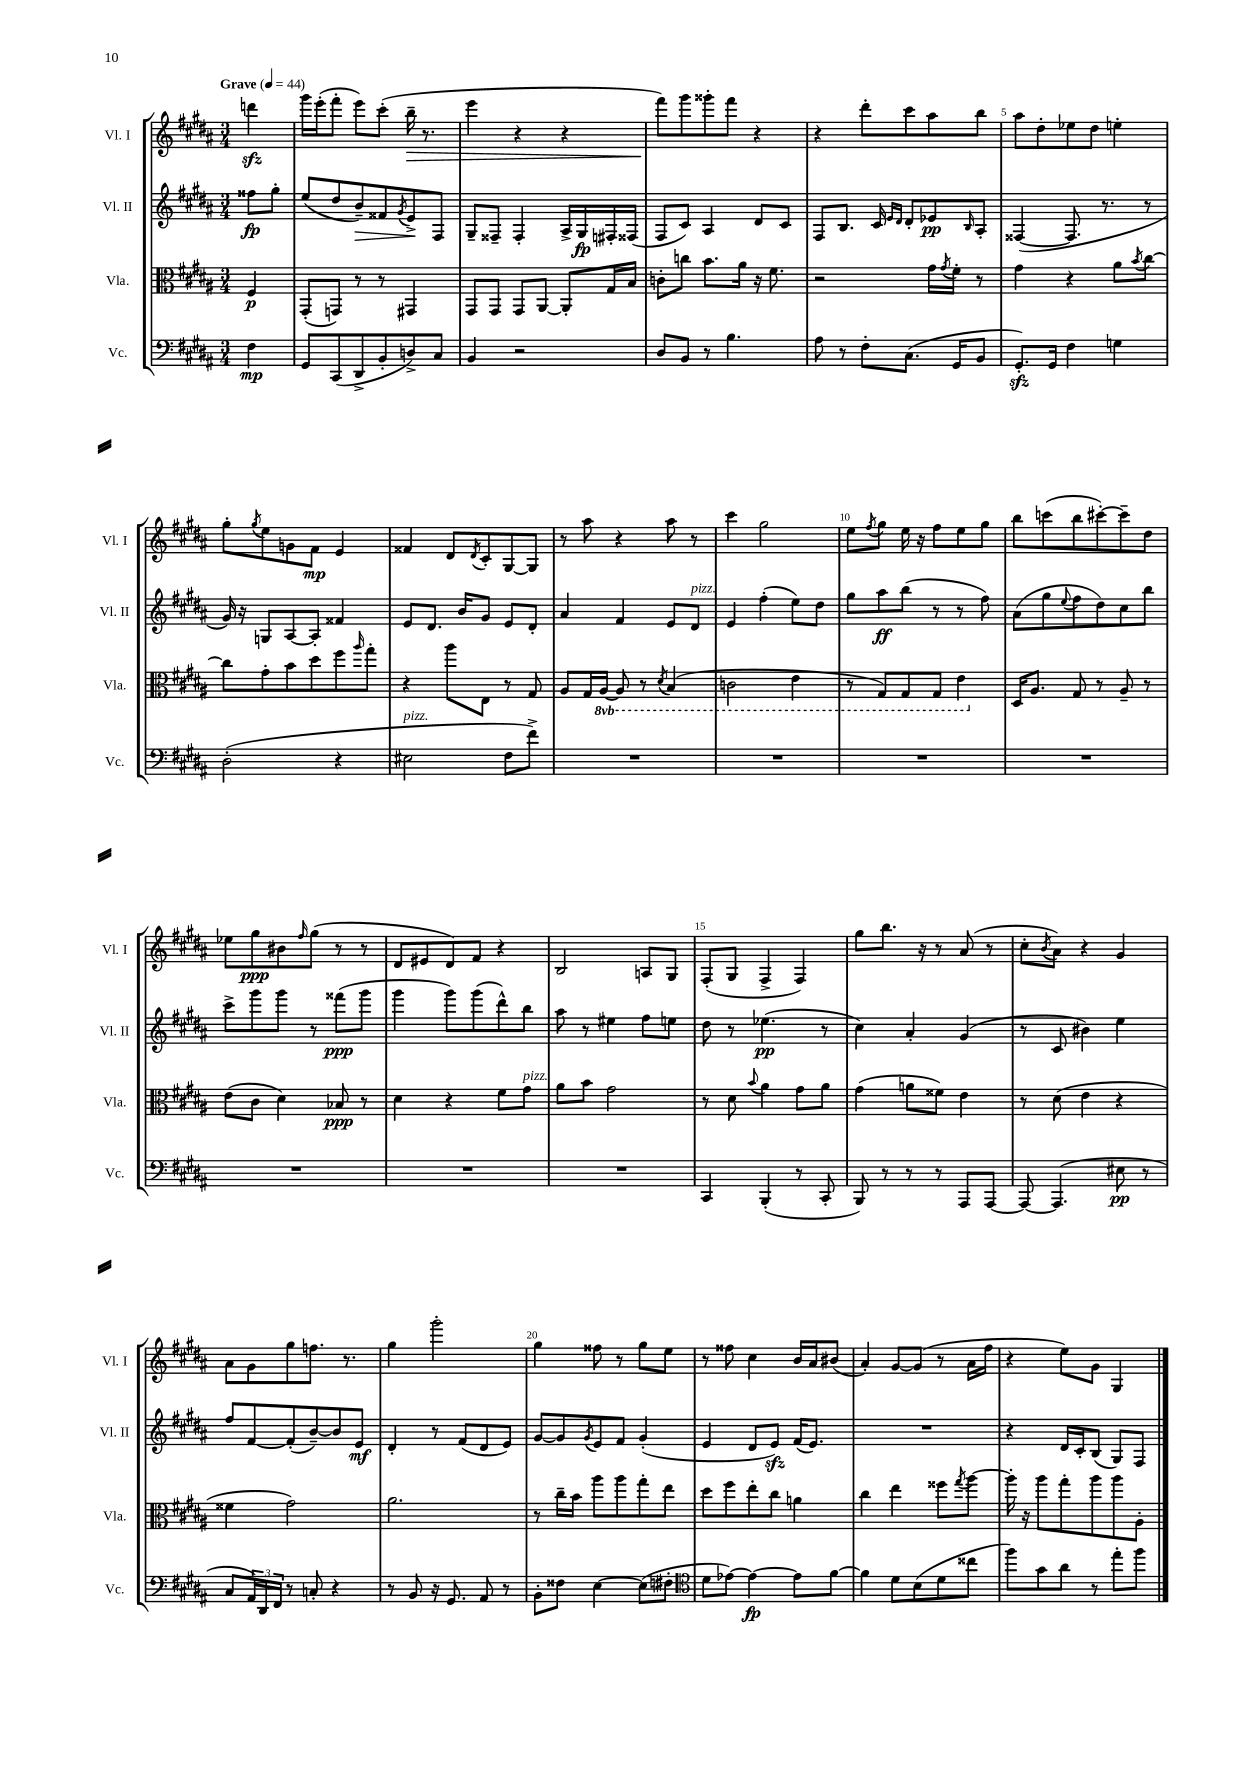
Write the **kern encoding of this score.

**kern	**kern	**kern	**kern
*staff4	*staff3	*staff2	*staff1
*clefF4	*clefC3	*clefG2	*clefG2
*k[f#c#g#d#a#]	*k[f#c#g#d#a#]	*k[f#c#g#d#a#]	*k[f#c#g#d#a#]
*M3/4	*M3/4	*M3/4	*M3/4
*MM44	*MM44	*MM44	*MM44
4F#	4F#	8ff##	4ddd
.	.	8gg#'	.
=	=	=	=
8GG#	(8GG#'	(8ee	16ggg#
.	.	.	(16eee'
(8CC#	8GG)	8dd#	8fff#'
8DD#^	8r	8b~)	8eee)
8BB'	8r	8f##	(8ccc#'
.	.	8qg#	.
8D^)	4GG#	8e^	16bb~
.	.	.	8.r
8C#	.	8F#	.
=	=	=	=
4BB	8GG#	8G#~	4eee
.	8GG#	8F##~	.
2r	8GG#	4F##'	4r
.	[8AA#	.	.
.	8AA#']	16A#^	4r
.	.	16G#	.
.	16G#	16F#'	.
.	16B	(16F##	.
=	=	=	=
8D#	8c'	8F#	8fff#)
8BB	8cc	8c#)	8ggg#
8r	8.b	4A#	8ggg##'
4.B	.	.	8fff#
.	16a#	.	.
.	16r	8d#	4r
.	8.f#	.	.
.	.	8c#	.
=	=	=	=
8A#	2r	8F#	4r
8r	.	8.B	.
8F#'	.	.	8ddd#'
.	.	16c#	.
.	.	16qqe	.
.	.	16qqd#	.
(8.C#	.	8d#'	8ccc#
.	16g#	8e-	8aa#
.	8qg#	.	.
16GG#	16f#'	.	.
.	.	16qqB	.
8BB	8r	8A#'	8bb
=	=	=	=
8.GG#')	4g#	([4F##	8aa#
.	.	.	8dd#'
16GG#	.	.	.
4F#	4r	8.F##]	8ee-
.	.	.	8dd#
.	.	8.r	.
4G	8a#	.	4ee'
.	8qb	.	.
.	[8cc#	8r	.
=	=	=	=
(2D#'	8cc#]	16g#)	8gg#'
.	.	16r	.
.	.	.	8qgg#
.	8g#'	8G	8ee
.	8b	[8A#	8g
.	8dd#	8A#']	8f#
4r	8ff#	4f##	4e
.	16qqaa#	.	.
.	8gg#'	.	.
=	=	=	=
2E#	4r	8e	4f##
.	.	8.d#	.
.	8aa#	.	8d#
.	.	16b	.
.	.	.	8qd#
.	8E	8g#	8c#'
8F#	8r	8e	[8G#
8f#^)	8G#	8d#'	8G#]
=	=	=	=
2.r	8A#	4a#	8r
.	16G#	.	8aa#
.	[16AA#	.	.
.	8AA#]	4f#	4r
.	8r	.	.
.	8qD#	.	.
.	(4BB	8e	8aa#
.	.	8d#	8r
=	=	=	=
2.r	2C	4e	4ccc#
.	.	(4ff#'	2gg#
.	4E	8ee)	.
.	.	8dd#	.
=	=	=	=
2.r	8r	8gg#	8ee
.	.	.	8qff#
.	8GG#)	8aa#	8gg#
.	8GG#	(8bb	16ee
.	.	.	16r
.	8GG#	8r	8ff#
.	4E	8r	8ee
.	.	8ff#)	8gg#
=	=	=	=
2.r	16D#	(8a#	8bb
.	8.A#	.	.
.	.	8gg#	(8ccc
.	.	8qqee	.
.	8G#	8ff#	8bb
.	8r	8dd#)	[8ccc#')
.	8A#~	8cc#	8ccc#~]
.	8r	8bb	8dd#
=	=	=	=
2.r	(8e	8ccc#^	8ee-
.	8c#	8ggg#	8gg#
.	4d#)	8ggg#	8b#
.	.	.	16qqff#
.	.	8r	(8gg#
.	8B-	(8fff##	8r
.	8r	8ggg#	8r
=	=	=	=
2.r	4d#	4ggg#	8d#
.	.	.	8e#
.	4r	8ggg#)	8d#)
.	.	(8ggg#	8f#
.	8f#	8ddd#^^)	4r
.	8g#	8bb	.
=	=	=	=
2.r	8a#	8aa#	2B
.	8b	8r	.
.	2g#	4ee#	.
.	.	8ff#	8A
.	.	8ee	8G#
=	=	=	=
4CC#	8r	8dd#	(8F#'
.	8d#	8r	8G#
.	8qqb	.	.
(4BBB'	4a#	(4.ee-	4F#^
8r	8g#	.	4F#)
8CC#'	8a#	8r	.
=	=	=	=
8BBB)	(4g#	4cc#)	8gg#
8r	.	.	8.bb
8r	8a	4a#'	.
.	.	.	16r
8r	8f##)	.	8r
8AAA#	4e	(4g#	(8a#
[8AAA#	.	.	8r
=	=	=	=
8AAA#_	8r	8r	8cc#'
.	.	.	8qb
(4.AAA#]	(8d#	8c#	8a#)
.	4e	4b#)	4r
8E#	4r	4ee	4g#
8r	.	.	.
=	=	=	=
8C#	4f##	8ff#	8a#
24AA#)	.	[8f#	8g#
24DD#	.	.	.
24FF#	.	.	.
8r	2g#)	(8f#']	8gg#
8C'	.	[8b~)	8.ff
4r	.	8b]	.
.	.	.	8.r
.	.	8e	.
=	=	=	=
8r	2.a#	4d#'	4gg#
8BB	.	.	.
16r	.	8r	2ggg#'
8.GG#	.	.	.
.	.	(8f#	.
8AA#	.	8d#	.
8r	.	8e)	.
=	=	=	=
8BB'	8r	[8g#	4gg#
8F##	16cc#~	8g#]	.
.	16b	.	.
.	.	8qg#	.
[4E	8aa#	8e	8ff##
.	8aa#	8f#	8r
(8E]	8gg#'	(4g#'	8gg#
8F#'	8ee	.	8ee
=	=	=	=
*clefC4	*	*	*
8d#	8dd#	4e	8r
[8e-)	8ff#	.	8ff##
4e-_	8ee'	8d#	4cc#
.	8cc#	8e)	.
8e-]	4a	(16f#	16b
.	.	8.e)	16a#
[8f#	.	.	(8b#
=	=	=	=
4f#]	4cc#	2.r	4a#')
8d#	4ee	.	[8g#
(8B	.	.	(8g#]
8d#	8ff##	.	8r
.	8qgg#	.	.
8cc##	[8aa#	.	16a#
.	.	.	16ff#
=	=	=	=
8ff#)	16aa#']	4r	4r
.	16r	.	.
8g#	8aa#	.	.
8a#	8gg#'	16d#	8ee)
.	.	16c#'	.
8r	8aa#	(8B	8g#
8ee'	8aa#	8G#)	4G#
8ff#	8A#'	8F#	.
==	==	==	==
*-	*-	*-	*-
